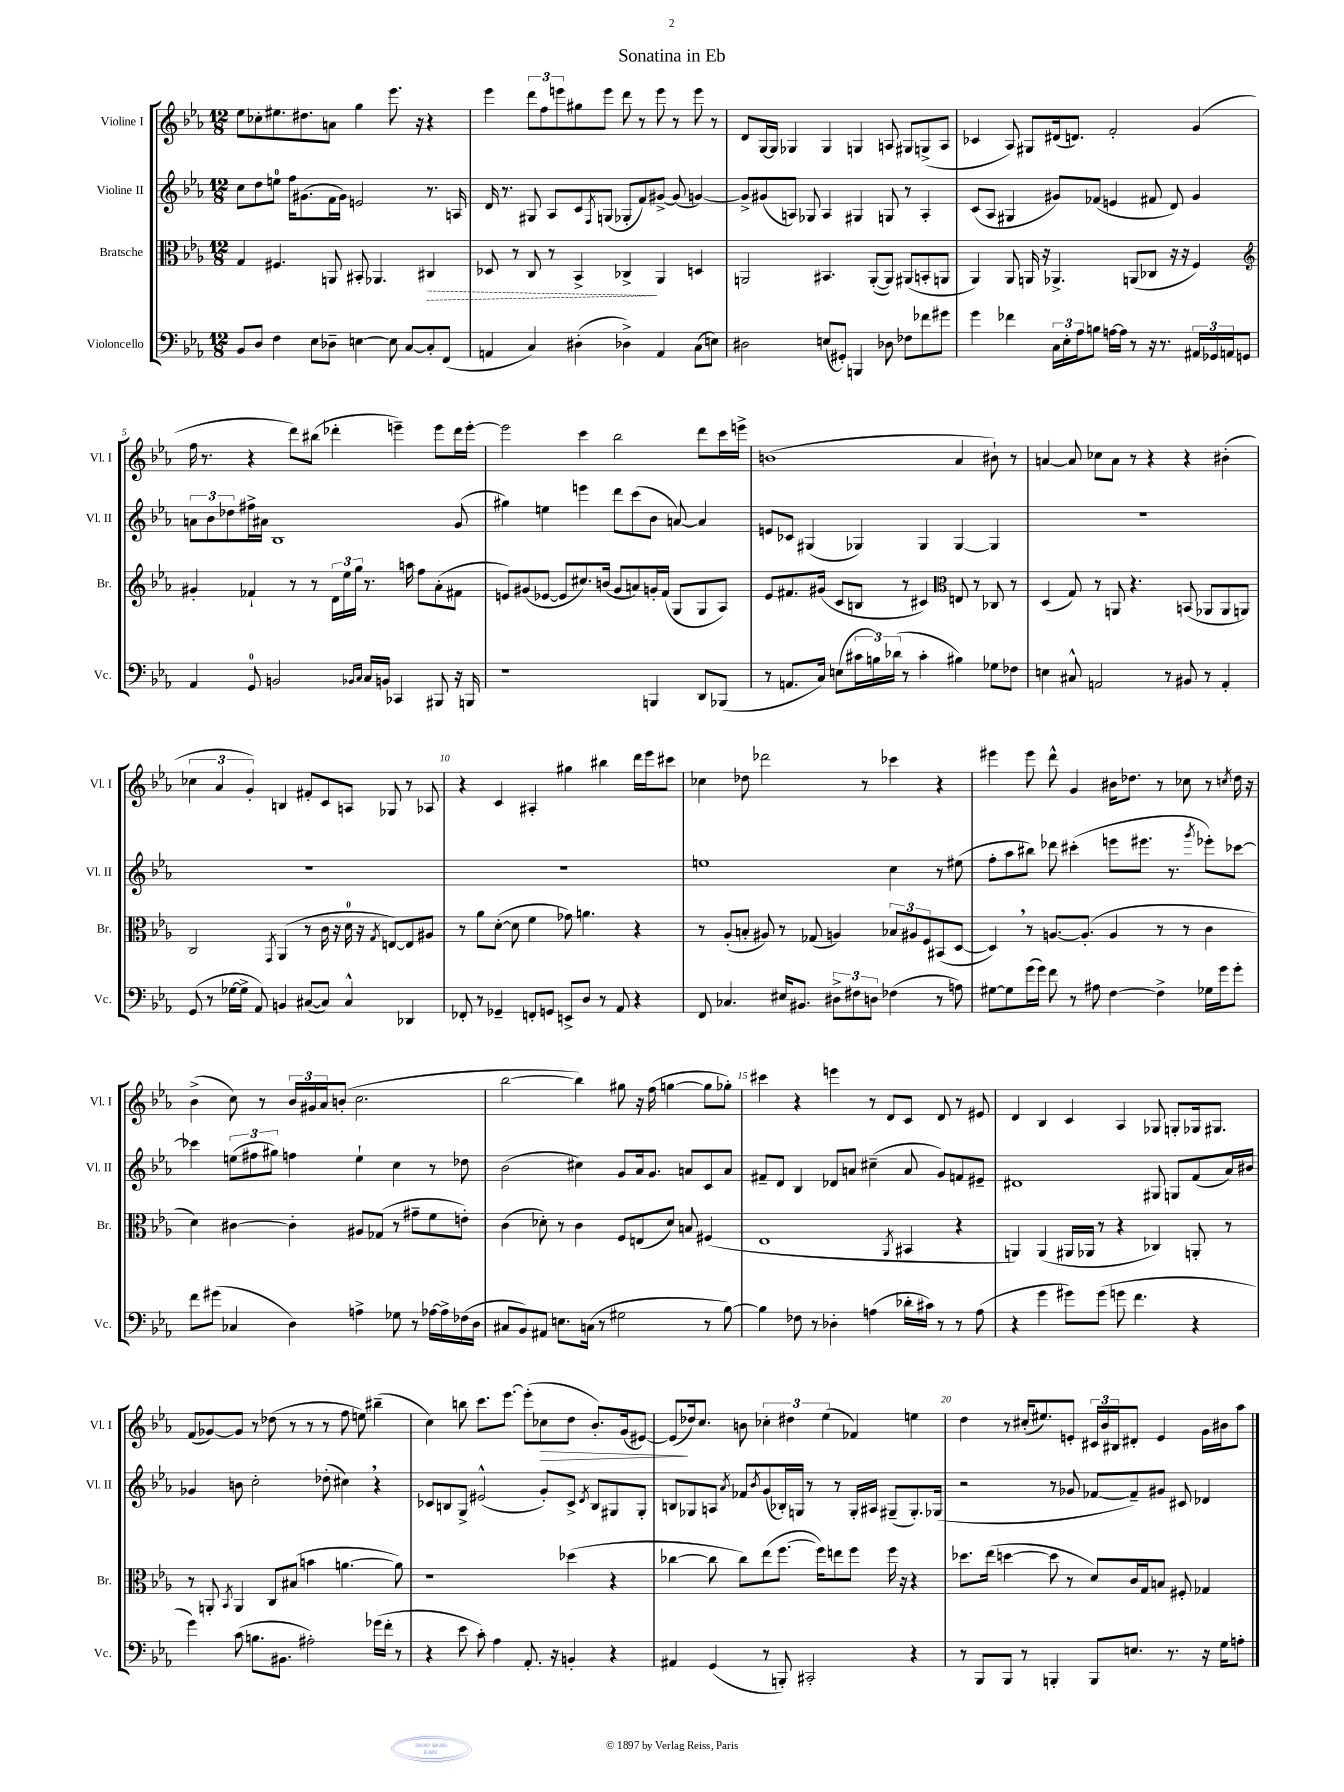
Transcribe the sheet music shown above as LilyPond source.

\header { title = "Sonatina in Eb" }
<<
\new StaffGroup <<
\new Staff = "s0" \with { instrumentName = "Violine I" shortInstrumentName = "Vl. I" } {
    \clef treble \key ees \major \numericTimeSignature \time 12/8
    ees''8 ces''8-. eis''8. dis''8. a'8 g''4 ees'''8. r16 r4 |
    ees'''4 \tuplet 3/2 { d'''8 f''8 e'''8 } gis''8 e'''8 d'''8 r8 e'''8 r8 e'''8 r8 |
    d'8 g16~ g16 ges4 ges4 g4 a8 gis8 g8->( a8 |
    ces'4 aes8) gis8 dis'16( d'8.) f'2-. g'4( |
    f''16 r8. r4 d'''8) bis''8( des'''4-. e'''4--) e'''8 des'''16 e'''16~-. |
    e'''2 c'''4 bes''2 d'''8 c'''16 e'''16-> |
    b'1( aes'4 bis'8-!) r8 |
    a'4~ a'8 ces''8 a'8 r8 r4 r4 bis'4-.( |
    \tuplet 3/2 { ces''4 aes'4 g'4-.) } b4 fis'8-. c'8 a8 ges8 r8 aes8 |
    r4 c'4 ais4-. gis''4 bis''4 d'''16 ees'''16 cis'''8 |
    ces''4 des''8 des'''2 r8 ces'''4 r4 |
    eis'''4 eis'''8 d'''8-^ g'4 bis'16 des''8. r8 ces''8 r8 \acciaccatura { c''8 } des''16 r16 |
    bes'4->( c''8) r8 \tuplet 3/2 { bes'16 gis'16 aes'16 } b'8-.( c''2. |
    bes''2~ bes''4) gis''8 r16 f''16( g''4~ g''8 ges''8-.) |
    cis'''4 r4 e'''4 r8 d'8 c'8 d'8 r8 eis'8 |
    d'4 bes4 c'4 aes4 ges8 g8-. ges16 gis8. |
    f'8( ges'8~) ges'8 r8 des''8( r8 r8 r8 f''8 e''8) bis''4--( |
    c''4) b''8 c'''8. ees'''8.~ ees'''8-.( ces''8\> d''8 bes'8.-.) g'16( eis'8~) |
    eis'8\!( des''16) c''8. b'8 \tuplet 3/2 { ces''4-. dis''4 ees''4( } fes'4) e''4 |
    d''4 r8 cis''16-.( eis''8.) e'8-. \tuplet 3/2 { cis'16 bes'16 bis16 } dis'8-. e'4 g'16 bis'16 aes''8 \bar "|." |
}
\new Staff = "s1" \with { instrumentName = "Violine II" shortInstrumentName = "Vl. II" } {
    \clef treble \key ees \major \numericTimeSignature \time 12/8
    c''8 d''8 e''8-0 f''16 gis'8.( f'16 gis'16) e'2 r8. a16 |
    d'16 r8. gis8 aes8 c'8 \acciaccatura { f8 } g8( ges8-. f'8) gis'8~-> gis'8( g'4~) |
    g'8-> gis'8( a8) ges8 a4 gis4 g8 r8 a4-. |
    c'8( aes8 gis4 gis'8) fes'8( e'4 fis'8 d'8) gis'4 |
    \tuplet 3/2 { a'8 bes'8 des''8 } fis''16-> ais'16 bes1 g'8( |
    gis''4) e''4 e'''4 d'''8 c'''8( bes'8 a'8~) a'4 |
    e'8 ces'8 gis4( ges4) ges4 ges4~ ges4 |
    R1. |
    R1. |
    R1. |
    e''1 c''4 r8 eis''8( |
    f''8-. aes''8 bis''8) des'''8 cis'''4-.( e'''8 eis'''8. r8. \acciaccatura { g'''8 } ees'''8-.) ces'''8~ |
    ces'''4 \tuplet 3/2 { e''8( fis''8 gis''8) } f''4 e''4-! c''4 r8 des''8 |
    bes'2( cis''4) g'8 aes'16 g'8. a'8 c'8 a'8 |
    fis'8-- d'8 bes4 des'8 a'8 cis''4--( a'8 g'8) f'8 eis'8-- |
    dis'1 gis8 g8 f'8( aes'16) bis'16 |
    ges'4 b'8 c''2-. des''8-.( cis''4) \breathe r4 |
    ces'8 b8 g8-> eis'2-^( g'8-.) ces'8-> \acciaccatura { d'8 } b8 gis8 gis8-. |
    b8 ges8 a8 \acciaccatura { aes'8 } fes'8 \acciaccatura { bes'8 } g'8( bes16-.) g16 r8 r8 g16-. ais16 gis8--( gis8.-.) ges16( |
    r2 r8 ges'8 fes'8~ fes'8--) gis'8 cis'8 des'4 \bar "|." |
}
\new Staff = "s2" \with { instrumentName = "Bratsche" shortInstrumentName = "Br." } {
    \clef alto \key ees \major \numericTimeSignature \time 12/8
    g4 fis4. a,8 bis,8-. aes,4. \once \override Hairpin.style = #'dashed-line cis4\> |
    des8 r8 c8 r8 bes,4-> ces4->\! aes,4 d4 |
    a,2 bis,4. a,8~-.( a,8) ais,8( b,8-. a,8 |
    aes,4) aes,8 a,16 r16 aes,4.-> a,8( ces8 r16 r16 f4) |
    \clef treble gis'4-. fes'4-! r8 r8 \tuplet 3/2 { d'16 ees''16 g''16 } r8. a''16 f''8 aes'8-.( fis'8 |
    e'8) gis'8( ees'8~ ees'8 cis''8.) b'16( gis'8 a'8) g'16-. f'16( g8 g8 aes8) |
    ees'8 fis'8. gis'16( c'8 b8 r8 cis'4) \clef alto e8 r8 ces8 r8 |
    d4( g8) r8 a,8 r4. b,8( aes,8 aes,8 a,8) |
    c2 \acciaccatura { g,8 } aes,4( r8 c'16 r16 d'16-0 r16 \acciaccatura { g8 } e8~) e8 ais8 |
    r8 aes'8 d'8~-.( d'8 f'4 ges'8) a'4. r4 |
    r8 aes8-.( b8-. ais8) r8 ges8( a4) \tuplet 3/2 { bes8 ais8 f8 } bis,8( d8~ |
    d4) \breathe r8 a8.~ a8.-.( a4 r8 r8 c'4 |
    d'4) cis'4~ cis'4-. ais8 ges8( r8 gis'8-- f'8 e'8-.) |
    c'4( des'8-.) r8 c'4 f8 e8( des'8) b8 fis4( |
    ees1 \acciaccatura { aes,8 } bis,4 r4 |
    a,4) a,4( ais,16 aes,16 r8 r4 ces4) a,8-. r8 |
    r8 a,8-. \acciaccatura { bes,8 } a,4 c8 bis8( b'4 a'4.~ a'8) |
    r1 des''4( r4 |
    ces''4~ ces''8 ces''8) ees''8( f''8.~ f''16) e''8 f''8 f''16 r16 r4 |
    des''8. ees''16( d''4~ d''8 r8 d'8) c'16 g16 b8 fis8-. ges4 \bar "|." |
}
\new Staff = "s3" \with { instrumentName = "Violoncello" shortInstrumentName = "Vc." } {
    \clef bass \key ees \major \numericTimeSignature \time 12/8
    bes,8 d8 f4 ees8 des8-- e4~ e8 c8~ c8-. f,8( |
    a,4 c4) dis4-.( des4->) a,4 c8( e8) |
    dis2 e8( gis,8-.) b,,4 des8 fes8 fes'8 gis'8 |
    g'4 fes'4 \tuplet 3/2 { c16 ees16-. aes16 } b8 a16~ a16 r8 r16 r8. \tuplet 3/2 { ais,16 ges,16 a,16 } g,8 |
    aes,4 g,8-0 b,2 \grace { bes,16 c16 } c16 b,16 ces,4 bis,,8 r16 b,,16 |
    r1 b,,4 d,8 bes,,8( |
    r8 a,8. c16) e8( \tuplet 3/2 { cis'16 b16) des'16( } r8 cis'4-. bis4) ges8 fes8 |
    e4 cis8-^ a,2 r8 bis,8 r8 a,4-. |
    g,8( r8 ges16~ ges16-> aes,8) b,4 cis8~( cis8) cis4-^ des,4 |
    fes,8-. r8 ges,4-- f,8-. g,8 e,8-> d8 r8 aes,8 r4 |
    f,8 ces4. eis16 bis,8. \tuplet 3/2 { dis8-> fis8 d8 } fes4( r8 a8) |
    gis8~ gis8 g'16( g'16) f'8 r8 ais8 f4~ f4-> ges16 g'16 g'8-. |
    f'8 gis'8( ces4 d4) a4-> ges8 r8 aes16~ aes16-> fes16( d16 |
    cis8 bes,8) ais,8 e8. c16( r8 gis2 r8 bes8~) |
    bes4 fes8 r8 des4-. a4( des'16-. cis'16) r8 r8 a8( |
    r4 g'4 gis'8) gis'8( g'8 f'4. r4 |
    g'4) c'8( b8. bis,8. ais2-.) ges'16( f'16-. r8 |
    r4 ees'8 c'8-.) aes4 aes,8.-. r16 b,4-. r4 |
    ais,4 g,4( r8 b,,8-.) cis,2-. r4 |
    r8 bes,,8 bes,,8 r8 b,,4-. b,,8 e8. r8. r16 g16 a8-. \bar "|." |
}
>>
>>
\layout { \context { \Score \override BarNumber.break-visibility = ##(#f #t #t) barNumberVisibility = #(every-nth-bar-number-visible 5) } }
